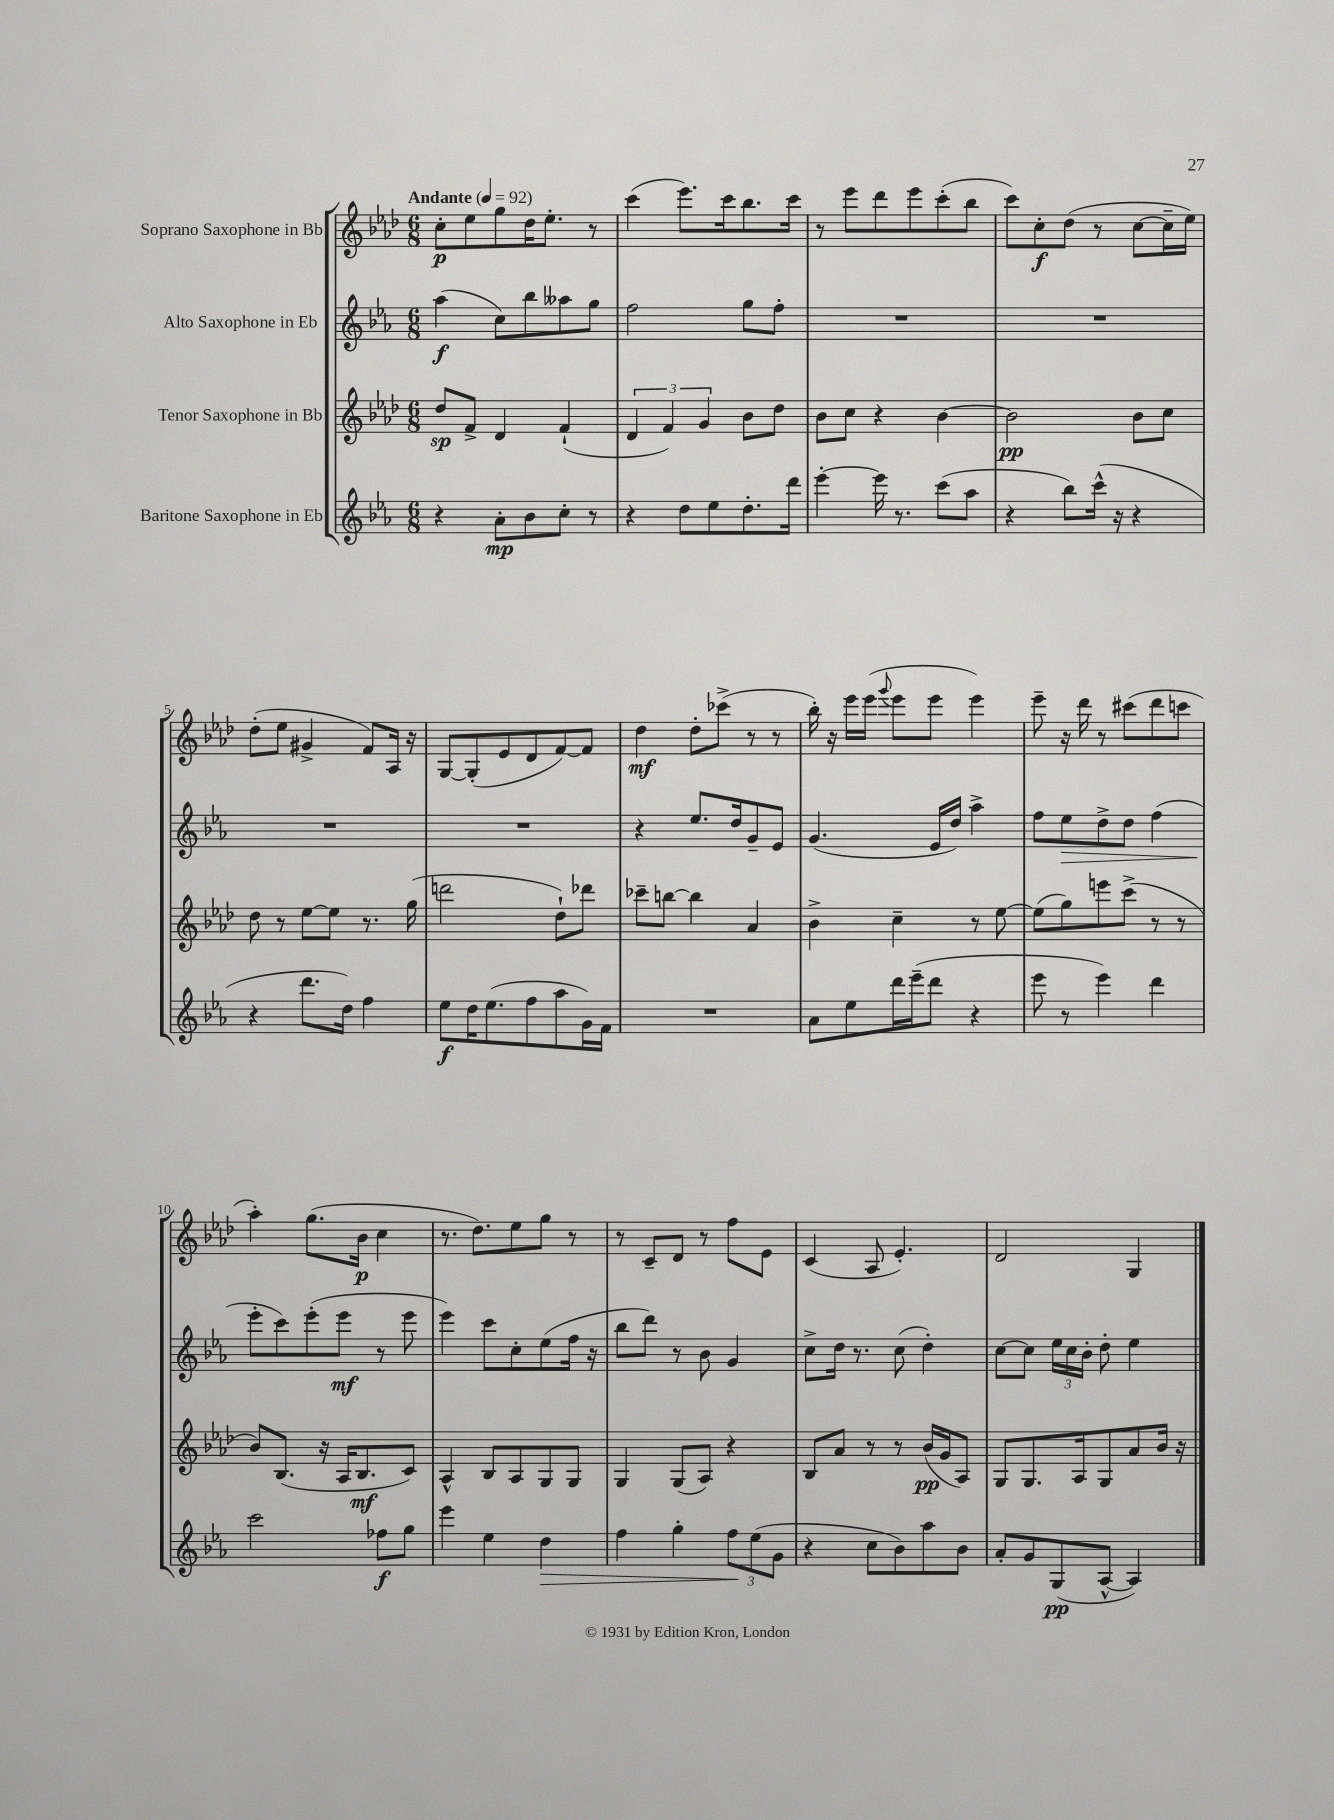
<<
\new StaffGroup <<
\new Staff = "s0" \with { instrumentName = "Soprano Saxophone in Bb" } {
    \clef treble \key aes \major \numericTimeSignature \time 6/8 \tempo "Andante" 4 = 92
    \autoBeamOff c''8[-.\p ees''8 g''8 des''16 ees''8.]-. r8 |
    c'''4( ees'''8.[) c'''16 bes''8. c'''16] |
    r8 ees'''8[ des'''8 ees'''8 c'''8-.( bes''8] |
    c'''8[) c''8-.\f des''8]( r8 c''8[~ c''16-- ees''16]) |
    des''8[-.( ees''8] gis'4-> f'8[) aes16] r16 |
    g8[~ g8-.( ees'8 des'8 f'8~) f'8] |
    des''4\mf des''8[-. ces'''8]->( r8 r8 |
    bes''16-.) r16 ees'''16[ ees'''16]( \appoggiatura { g'''8 } ees'''8[ ees'''8] ees'''4) |
    ees'''8-- r16 des'''16 r8 cis'''8[( des'''8 c'''8] |
    aes''4-.) g''8.[( bes'16]\p c''4 |
    r8. des''8.[) ees''8 g''8] r8 |
    r8 c'8[-- des'8] r8 f''8[ ees'8] |
    c'4( aes8 ees'4.-.) |
    des'2 g4 \bar "|." |
}
\new Staff = "s1" \with { instrumentName = "Alto Saxophone in Eb" } {
    \clef treble \key ees \major \numericTimeSignature \time 6/8
    \autoBeamOff aes''4\f( c''8[) bes''8 aeses''8 g''8] |
    f''2 g''8[ f''8]-. |
    R2. |
    R2. |
    R2. |
    R2. |
    r4 ees''8.[ d''16 g'8-- ees'8] |
    g'4.( ees'16[ d''16]) aes''4-> |
    f''8[ ees''8\> d''8-> d''8] f''4( |
    ees'''8[-.\! c'''8) ees'''8-.( ees'''8]\mf r8 ees'''8 |
    ees'''4) c'''8[ c''8-. ees''8( f''16] r16 |
    bes''8[ d'''8]) r8 bes'8 g'4 |
    c''8[-> d''16] r8. c''8( d''4-.) |
    c''8[~ c''8] \tuplet 3/2 { ees''16[ c''16 bes'16]-. } d''8-. ees''4 \bar "|." |
}
\new Staff = "s2" \with { instrumentName = "Tenor Saxophone in Bb" } {
    \clef treble \key aes \major \numericTimeSignature \time 6/8
    \autoBeamOff des''8[\sp f'8]-> des'4 f'4-!( |
    \tuplet 3/2 { des'4 f'4) g'4 } bes'8[ des''8] |
    bes'8[ c''8] r4 bes'4~ |
    bes'2\pp bes'8[ c''8] |
    des''8 r8 ees''8[~ ees''8] r8. g''16( |
    d'''2 des''8[-!) des'''8] |
    ces'''8[-- b''8]~ b''4 aes'4 |
    bes'4-> c''4-- r8 ees''8~ |
    ees''8[( g''8) e'''8 c'''8]->( r8 r8 |
    bes'8[) bes8.]( r16 aes16[ bes8.\mf c'8]) |
    aes4-^ bes8[ aes8 g8 g8] |
    g4 g8[( aes8]) r4 |
    bes8[ aes'8] r8 r8 bes'16[\pp( g'16 aes8]) |
    g8[ g8. aes16 g8 aes'8 bes'16] r16 \bar "|." |
}
\new Staff = "s3" \with { instrumentName = "Baritone Saxophone in Eb" } {
    \clef treble \key ees \major \numericTimeSignature \time 6/8
    \autoBeamOff r4 aes'8[-.\mp bes'8 c''8]-. r8 |
    r4 d''8[ ees''8 d''8.-. d'''16] |
    ees'''4~-. ees'''16 r8. c'''8[( aes''8] |
    r4 bes''8[) c'''16]-^( r16 r4 |
    r4 d'''8.[ d''16]) f''4 |
    ees''8[\f d''16 ees''8.( f''8 aes''8 g'16) f'16] |
    R2. |
    aes'8[ ees''8 d'''16 ees'''16--( d'''8] r4 |
    ees'''8 r8 ees'''4) d'''4 |
    c'''2 fes''8[\f g''8] |
    ees'''4 ees''4 d''4\> |
    f''4 g''4-. \tuplet 3/2 { f''8[\! ees''8( g'8] } |
    r4 c''8[ bes'8) aes''8 bes'8] |
    aes'8[-. g'8 g8\pp( aes8]~-^ aes4) \bar "|." |
}
>>
>>
